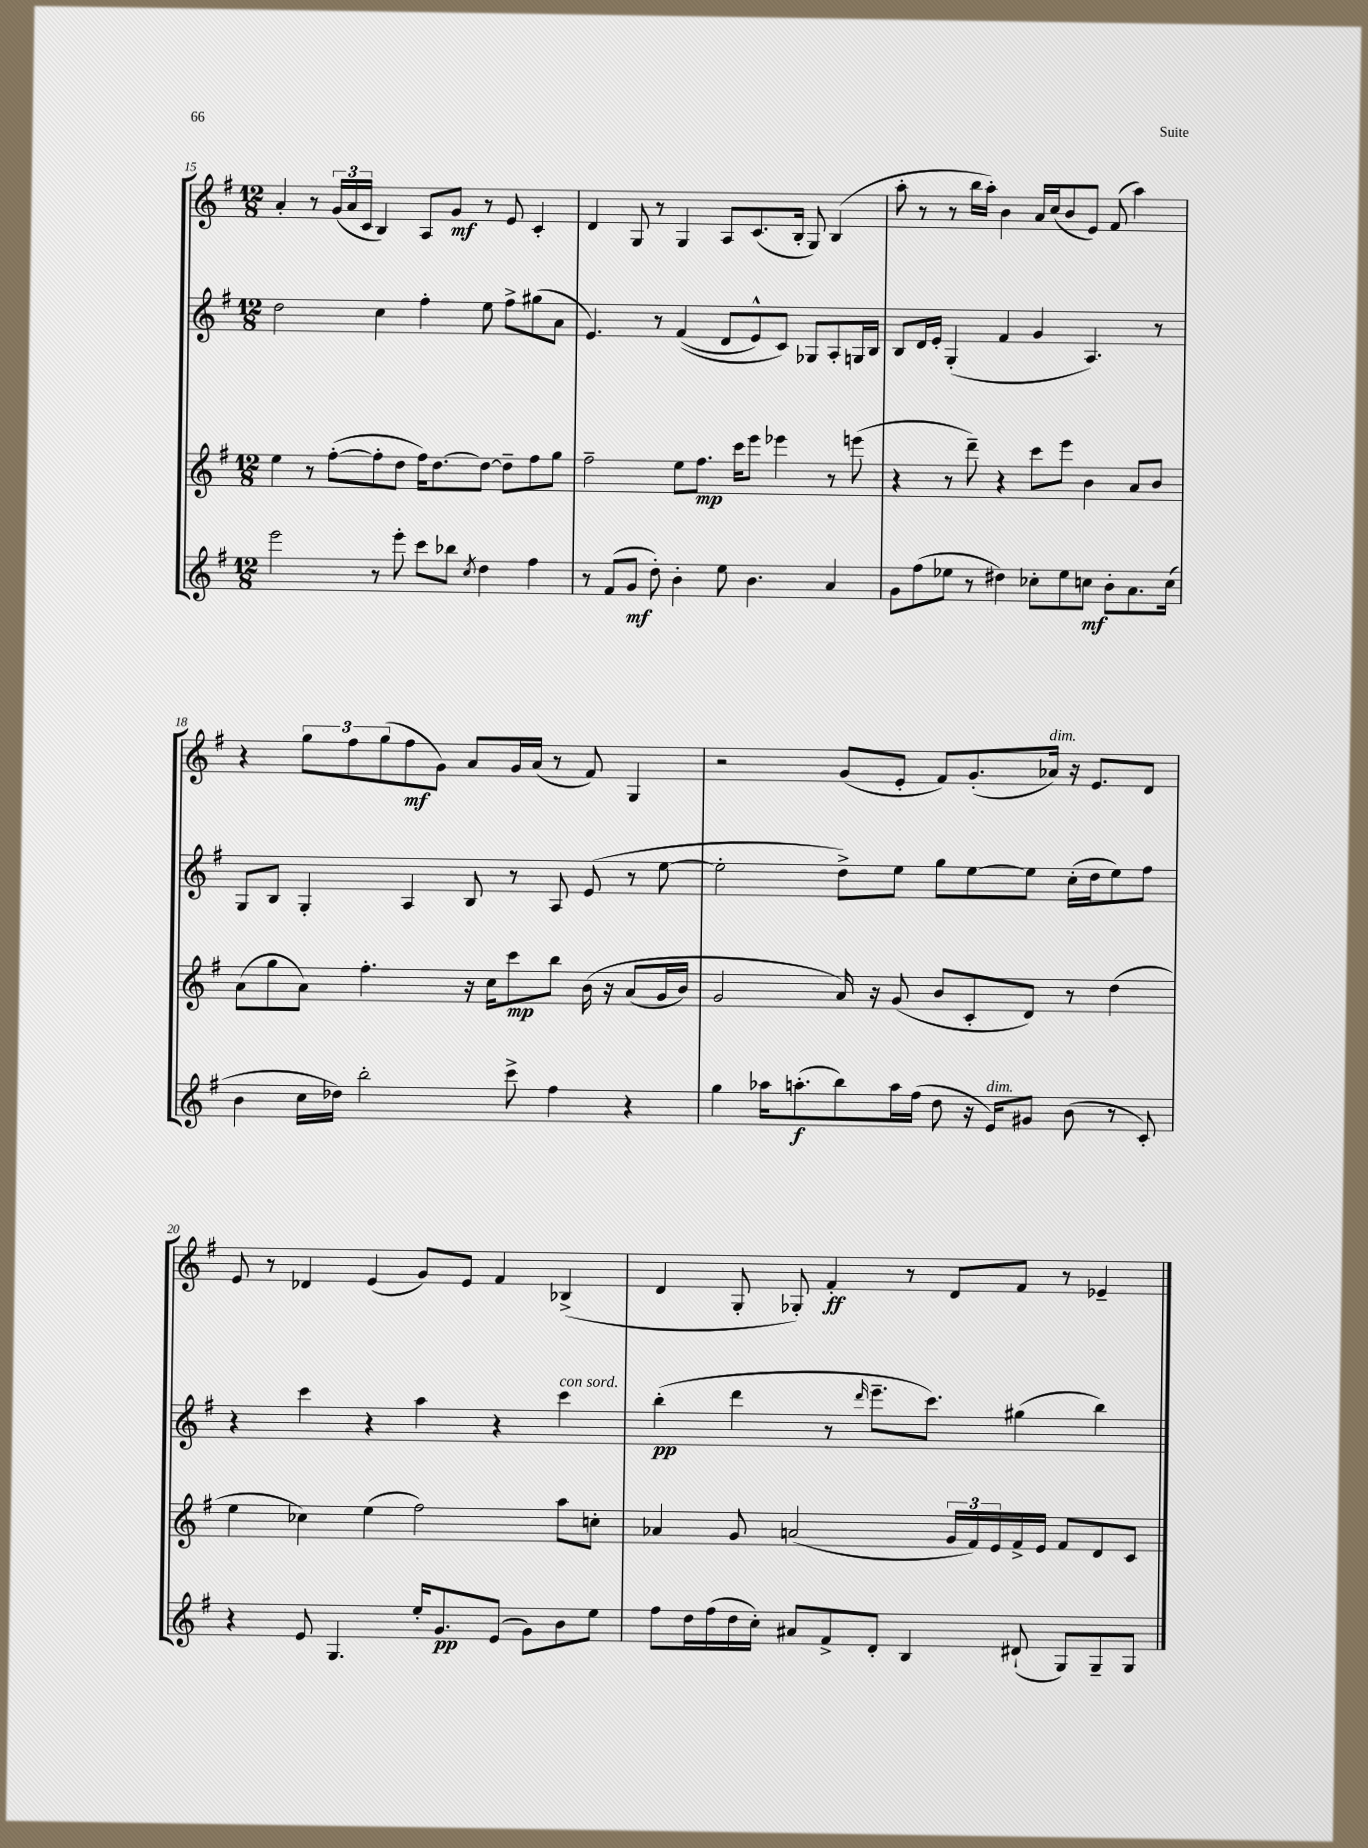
<<
\new StaffGroup <<
\new Staff = "s0" {
    \clef treble \key g \major \numericTimeSignature \time 12/8
    a'4-. r8 \tuplet 3/2 { g'16( a'16 c'16 } b4) a8 g'8\mf r8 e'8 c'4-. |
    d'4 g8 r8 g4 a8 c'8.( b16-. g8) b4( |
    a''8-. r8 r8 b''16 a''16-.) b'4 a'16 c''16( b'8 e'8) fis'8( a''4) |
    r4 \tuplet 3/2 { g''8 fis''8 g''8( } fis''8\mf g'8) a'8 g'16 a'16( r8 fis'8) g4 |
    r2 g'8( e'8-. fis'8) g'8.-.( aes'16^\markup { \italic "dim." }) r16 e'8. d'8 |
    e'8 r8 des'4 e'4( g'8) e'8 fis'4 bes4->( |
    d'4 g8-. ges8-.) fis'4-.\ff r8 d'8 fis'8 r8 ees'4-- \bar "|." |
}
\new Staff = "s1" {
    \clef treble \key g \major \numericTimeSignature \time 12/8
    d''2 c''4 fis''4-. e''8 fis''8-> gis''8( a'8 |
    e'4.) r8 fis'4(\( d'8 e'8-^) c'8\) ges8 a8-. g16 b16 |
    b8 d'16 e'16-. g4-.( fis'4 g'4 a4.) r8 |
    g8 b8 g4-. a4 b8 r8 a8 e'8( r8 e''8~ |
    e''2-. d''8->) e''8 g''8 e''8~ e''8 c''16-.( d''16 e''8) fis''8 |
    r4 c'''4 r4 a''4 r4 c'''4^\markup { \italic "con sord." } |
    b''4-.\pp( d'''4 r8 \grace { d'''16 } e'''8.-- c'''8.) gis''4( b''4) \bar "|." |
}
\new Staff = "s2" {
    \clef treble \key g \major \numericTimeSignature \time 12/8
    e''4 r8 fis''8~-.( fis''8-. d''8 fis''16) d''8.~ d''8~ d''8-- fis''8 g''8 |
    fis''2-- e''8 fis''8.\mp c'''16 e'''8 ees'''4 r8 e'''8( |
    r4 r8 d'''8--) r4 c'''8 e'''8 b'4 a'8 b'8 |
    a'8( g''8 a'8) fis''4.-. r16 c''16 c'''8\mp b''8 b'16\( r16 a'8( g'16 b'16) |
    g'2 a'16\) r16 g'8( b'8 c'8-. d'8) r8 d''4( |
    e''4 ces''4) e''4( fis''2) a''8 c''8-. |
    aes'4 g'8 a'2( \tuplet 3/2 { g'16 fis'16) e'16 } fis'16-> e'16 fis'8 d'8 c'8 \bar "|." |
}
\new Staff = "s3" {
    \clef treble \key g \major \numericTimeSignature \time 12/8
    e'''2 r8 e'''8-. c'''8 bes''8 \acciaccatura { c''8 } d''4 fis''4 |
    r8 fis'8( g'8\mf d''8-.) b'4-. e''8 b'4. a'4 |
    g'8 fis''8( ees''8 r8 dis''4) ces''8-. ees''8 c''8\mf b'8-. a'8. c''16( |
    b'4 c''16 des''16) b''2-. c'''8-> fis''4 r4 |
    g''4 aes''16 a''8.-.\f( b''8) a''16 fis''16( d''8 r16 e'16^\markup { \italic "dim." }) gis'8 b'8( r8 c'8-.) |
    r4 e'8 g4. e''16-. g'8.\pp e'8( g'8) b'8 e''8 |
    fis''8 d''16 fis''16( d''16 c''16-.) ais'8 fis'8-> d'8-. b4 dis'8-!( g8) g8-- g8 \bar "|." |
}
>>
>>
\layout { \context { \Score currentBarNumber = #15 } }
